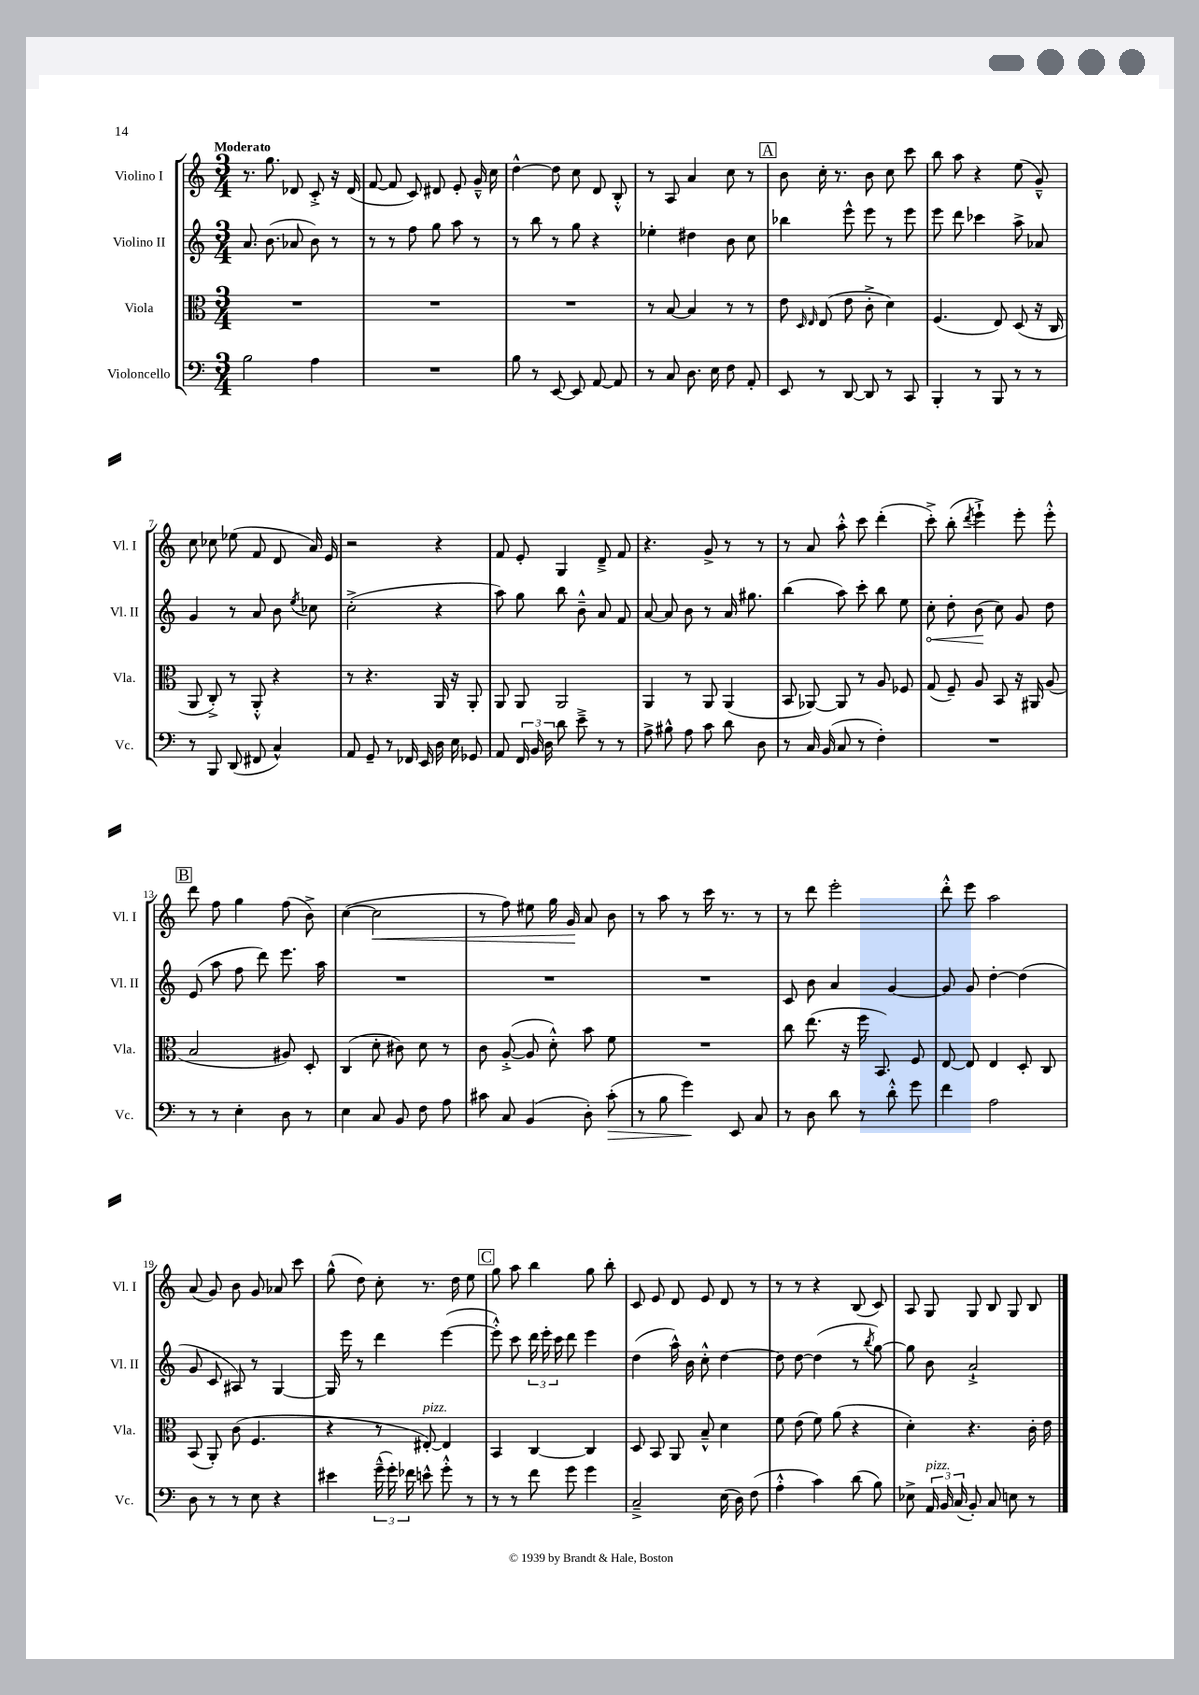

**kern	**dynam	**kern	**kern	**dynam	**kern	**dynam
*part4	*part4	*part3	*part2	*part2	*part1	*part1
*staff4	*staff4	*staff3	*staff2	*staff2	*staff1	*staff1
*I"Violoncello	*	*I"Viola	*I"Violino II	*	*I"Violino I	*
*I'Vc.	*	*I'Vla.	*I'Vl. II	*	*I'Vl. I	*
*clefF4	*	*clefC3	*clefG2	*	*clefG2	*
*k[]	*	*k[]	*k[]	*	*k[]	*
*M3/4	*	*M3/4	*M3/4	*	*M3/4	*
=1	=1	=1	=1	=1	=1	=1
!	!	!	!	!	!LO:TX:a:B:t=Moderato	!
2B\	.	2.r	8.a/	.	8.r	.
.	.	.	(8.b\	.	8.gg\	.
.	.	.	8a-X/	.	8d-X/	.
4A\	.	.	8b\)	.	8c'^/	.
.	.	.	8r	.	16r	.
.	.	.	.	.	(16d-/	.
=2	=2	=2	=2	=2	=2	=2
2.r	.	2.r	8r	.	[8f/	.
.	.	.	8r	.	8f/]	.
.	.	.	8ff\	.	8c/)	.
.	.	.	8gg\	.	8d#X/	.
.	.	.	8aa\	.	8e'/	.
.	.	.	8r	.	16g~^^/	.
.	.	.	.	.	16cc\	.
=3	=3	=3	=3	=3	=3	=3
8B\	.	2.r	8r	.	[4dd^^\	.
8r	.	.	8bb\	.	.	.
[8EE/	.	.	8r	.	8dd\]	.
8EE/]	.	.	8gg\	.	8cc\	.
[8AA/	.	.	4r	.	8d/	.
8AA/]	.	.	.	.	8B'^^/	.
=4	=4	=4	=4	=4	=4	=4
8r	.	8r	4ee-X'\	.	8r	.
8C/	.	[8B/	.	.	8A/	.
8.D\	.	4B/]	4dd#X\	.	4a/	.
16E\	.	.	.	.	.	.
8F\	.	8r	8b\	.	8cc\	.
8AA'/	.	8r	8cc\	.	8r	.
!!LO:REH:place=s1:t=A
=5	=5	=5	=5	=5	=5	=5
8EE/	.	8e\	4bb-X\	.	8b\	.
.	.	16qqD/	.	.	.	.
.	.	16qqE/	.	.	.	.
8r	.	(8E/	.	.	16cc'\	.
.	.	.	.	.	8.r	.
[8DD/	.	8e\	8eee^^\	.	.	.
8DD/]	.	8c'^\	8eee\	.	8b\	.
8r	.	4d\)	8r	.	8cc\	.
8CC/	.	.	8eee\	.	8ccc\	.
=6	=6	=6	=6	=6	=6	=6
4BBB'/	.	(4.F/	8eee\	.	8bb\	.
.	.	.	8ddd\	.	8aa\	.
8r	.	.	4ccc-X\	.	4r	.
8BBB/	.	8E/)	.	.	.	.
8r	.	(8D/	8aa^\	.	(8ee\	.
8r	.	16r	8a-X/	.	8g~^^/)	.
.	.	16C/	.	.	.	.
!!LO:LB:g=z
=7	=7	=7	=7	=7	=7	=7
8r	.	8AA/	4g/	.	8cc\	.
8BBB/	.	8C'^/)	.	.	8cc-X\	.
(8DD/	.	8r	8r	.	(8ee-X\	.
8FF#X/	.	8AA'^^/	8a/	.	8f/	.
4C^^/)	.	4r	8b\	.	8d/	.
.	.	.	8qee/	.	.	.
.	.	.	8cc-X\	.	16a/)	.
.	.	.	.	.	16e/	.
=8	=8	=8	=8	=8	=8	=8
8AA/	.	8r	(2cc'^\	.	2r	.
8GG~/	.	4.r	.	.	.	.
8r	.	.	.	.	.	.
16FF-X/	.	.	.	.	.	.
16EE/	.	.	.	.	.	.
16D\	.	16AA/	4r	.	4r	.
16E\	.	16r	.	.	.	.
8GG-X/	.	8AA'/	.	.	.	.
=9	=9	=9	=9	=9	=9	=9
8AA/	.	8AA/	8aa\)	.	8f/	.
24FF/	.	8AA/	8gg\	.	8e'/	.
24BB/	.	.	.	.	.	.
24D\	.	.	.	.	.	.
8d\	.	2AA/	8bb\	.	4G/	.
8e~^\	.	.	8b~^^\	.	.	.
8r	.	.	8a/	.	8d~^/	.
8r	.	.	8f/	.	8f/	.
=10	=10	=10	=10	=10	=10	=10
8A^\	.	4AA/	[8a/	.	4.r	.
8B#X^^\	.	.	8a/]	.	.	.
8A\	.	8r	8b\	.	.	.
8c\	.	8AA/	8r	.	8g^/	.
8d\	.	(4AA/	16a/	.	8r	.
.	.	.	8.gg#X\	.	.	.
8D\	.	.	.	.	8r	.
=11	=11	=11	=11	=11	=11	=11
8r	.	8BB/	(4bb\	.	8r	.
16C/	.	[8AA-X/)	.	.	8a/	.
(16BB/	.	.	.	.	.	.
8C/	.	8AA-/]	8aa\)	.	8aa'^^\	.
8r	.	8r	8ccc'\	.	8ccc\	.
4F'\)	.	8A/	8bb\	.	(4ddd'\	.
.	.	8F-X/	8ee\	.	.	.
=12	=12	=12	=12	=12	=12	=12
!	!	!	!	!LO:HP:b	!	!
2.r	.	(8G/	8cc'\	<	8ccc'^\)	.
.	.	8F~/)	8dd'\	.	(8bb'\	.
.	.	.	.	.	8qddd/	.
.	.	8A/	(8b\	.	4eee`^\)	.
.	.	8BB/	8cc\)	[	.	.
.	.	16r	8g/	.	8eee'\	.
.	.	16AA#X/	.	.	.	.
.	.	(8A/	8dd\	.	8eee'^^\	.
!!LO:LB:g=z
!!LO:REH:place=s1:t=B
=13	=13	=13	=13	=13	=13	=13
8r	.	2B/	(8e/	.	8ddd\	.
8r	.	.	8aa\	.	8ff\	.
4E'\	.	.	8ff\	.	4gg\	.
.	.	.	8ddd\)	.	.	.
8D\	.	8A#X/)	8.eee\	.	(8ff\	.
8r	.	8D'/	.	.	8b^\)	.
.	.	.	16aa\	.	.	.
=14	=14	=14	=14	=14	=14	=14
4E\	.	(4C/	2.r	.	([4cc\	.
!	!	!	!	!	!	!LO:HP:b
8C/	.	8d'\	.	.	2cc\]	<
8BB/	.	8c#X\)	.	.	.	.
8F\	.	8d\	.	.	.	.
8A\	.	8r	.	.	.	.
=15	=15	=15	=15	=15	=15	=15
8c#X\	.	8c\	2.r	.	8r	.
8C/	.	([8A'^/	.	.	8ff\)	.
(4BB/	.	8A/]	.	.	8ee#X\	.
.	.	8d'^^\)	.	.	16gg\	.
.	.	.	.	.	16g/	.
8D'\)	.	8b\	.	.	8a/	[
!	!LO:HP:b	!	!	!	!	!
(8c#'\	>	8f\	.	.	8b\	.
=16	=16	=16	=16	=16	=16	=16
8r	.	2.r	2.r	.	8r	.
8B\	.	.	.	.	8aa\	.
4g\)	.	.	.	.	8r	.
.	.	.	.	.	16ccc\	.
.	.	.	.	.	8.r	.
8EE/	]	.	.	.	.	.
8C/	.	.	.	.	8r	.
=17	=17	=17	=17	=17	=17	=17
8r	.	8cc\	8c/	.	8r	.
8D\	.	(8.ee\	8b\	.	8ddd\	.
8d\	.	.	4a/	.	2eee'\	.
.	.	16r	.	.	.	.
8r	.	16ff\	.	.	.	.
.	.	8.BB/)	.	.	.	.
8d'^^\	.	.	[4g/	.	.	.
8g\	.	8F/	.	.	.	.
=18	=18	=18	=18	=18	=18	=18
4f\	.	[8E/	8g/]	.	8ddd'^^\	.
.	.	8E/]	8g/	.	8eee\	.
2A\	.	4E/	[4dd'\	.	2aa\	.
.	.	8D'/	(4dd\]	.	.	.
.	.	8C/	.	.	.	.
!!LO:LB:g=z
=19	=19	=19	=19	=19	=19	=19
8D\	.	(8BB/	8g/	.	(8a/	.
8r	.	8AA'/)	8c/	.	8g/)	.
8r	.	(8c\	8A#X/)	.	8b\	.
8E\	.	4.F/	8r	.	8g/	.
4r	.	.	[4G/	.	8a-X/	.
.	.	.	.	.	8ccc\	.
=20	=20	=20	=20	=20	=20	=20
4e#X\	.	4r	16G/]	.	(8gg^^\	.
.	.	.	16eee\	.	.	.
.	.	.	8r	.	8dd\)	.
(24g~^^\	.	8r	4ddd\	.	8cc'\	.
24g'\)	.	.	.	.	.	.
24f-X\	.	.	.	.	.	.
!	!	!LO:TX:a:i:t=pizz.	!	!	!	!
8en^^\	.	[8E#X'/)	.	.	8.r	.
8g'^^\	.	4E#/]	([4eee\	.	.	.
.	.	.	.	.	16dd\	.
8r	.	.	.	.	8ee\	.
!!LO:REH:place=s1:t=C
=21	=21	=21	=21	=21	=21	=21
8r	.	4BB/	8eee'^^\])	.	8gg\	.
8r	.	.	8ccc\	.	8aa\	.
8f\	.	[4C/	24ddd\	.	4bb\	.
.	.	.	24eee'\	.	.	.
.	.	.	24ccc\	.	.	.
8g\	.	.	8ddd\	.	.	.
4g\	.	4C/]	4eee\	.	8gg\	.
.	.	.	.	.	8bb'\	.
=22	=22	=22	=22	=22	=22	=22
2C~^/	.	8D/	(4dd\	.	8c/	.
.	.	8BB/	.	.	8e/	.
.	.	8AA/	16aa^^\)	.	8d/	.
.	.	.	16b\	.	.	.
.	.	8B~^^/	8cc'^^\	.	8e/	.
(16E\	.	4d\	[4dd\	.	8d/	.
16D\)	.	.	.	.	.	.
(8F\	.	.	.	.	8r	.
=23	=23	=23	=23	=23	=23	=23
4A'^^\	.	8f\	8dd\]	.	8r	.
.	.	(8e\	[8dd\	.	8r	.
4c\)	.	8f\)	(4dd\]	.	4r	.
.	.	(8a\	.	.	.	.
(8d\	.	4r	8r	.	(8B/	.
.	.	.	8qbb/	.	.	.
8B\)	.	.	[8gg\)	.	8c/)	.
=24	=24	=24	=24	=24	=24	=24
8E-X^\	.	4d'\)	8gg\]	.	8A/	.
!LO:TX:a:i:t=pizz.	!	!	!	!	!	!
24AA/	.	.	8b\	.	8G/	.
24BB/	.	.	.	.	.	.
(24C/	.	.	.	.	.	.
8BB'/)	.	4.r	2a`^/	.	8G/	.
8C/	.	.	.	.	8B/	.
8En\	.	.	.	.	8G/	.
8r	.	16c'\	.	.	8B/	.
.	.	16e\	.	.	.	.
==	==	==	==	==	==	==
*-	*-	*-	*-	*-	*-	*-
